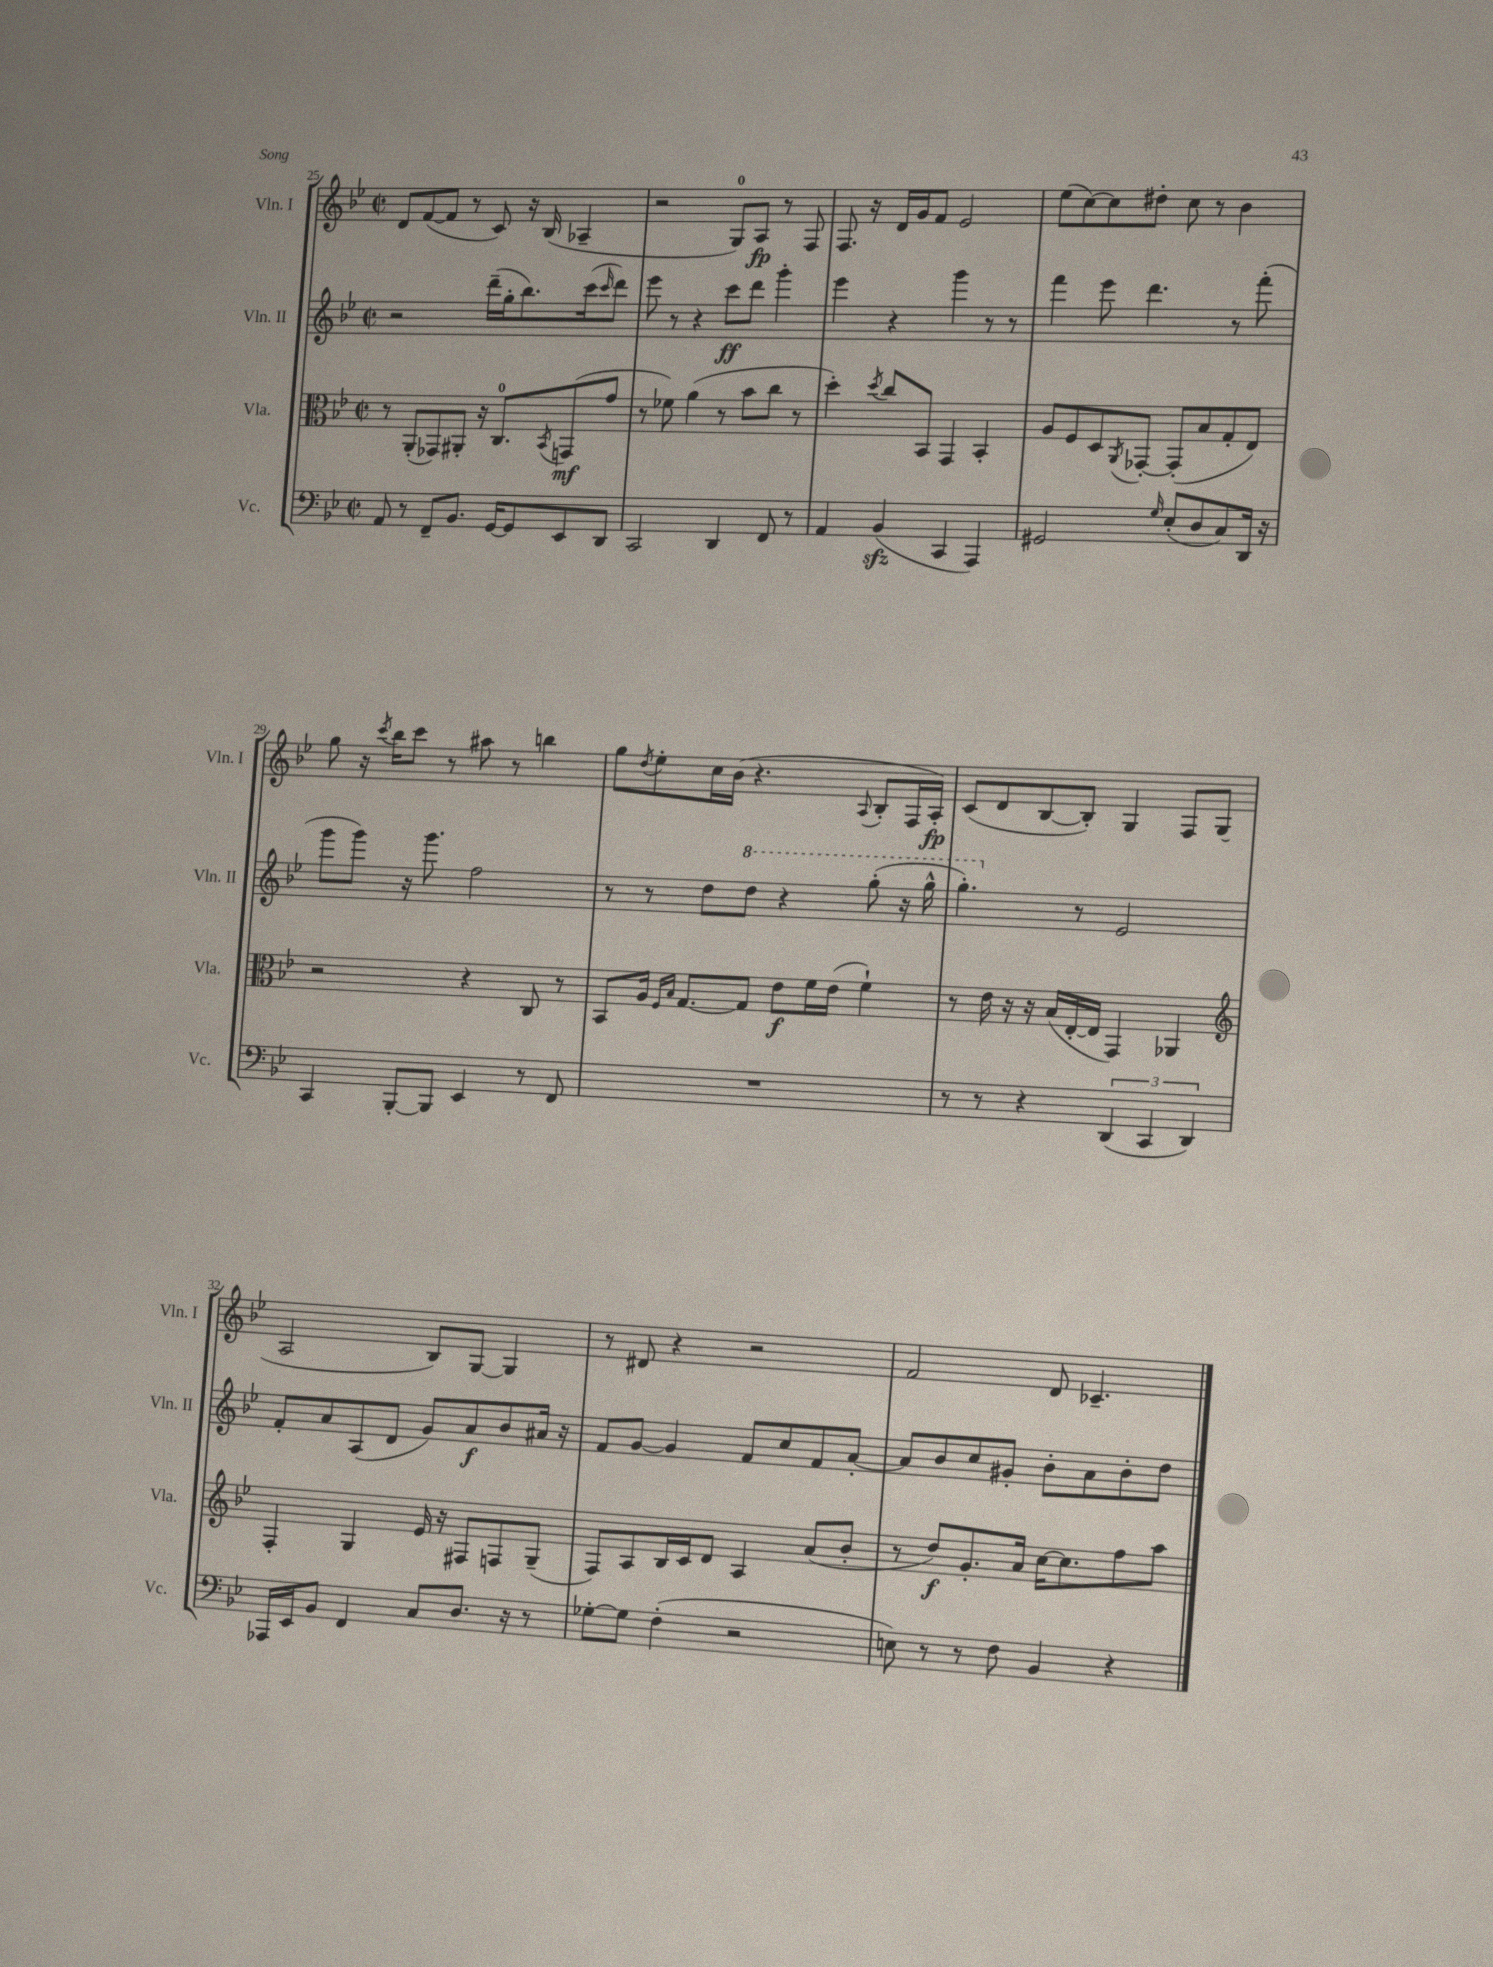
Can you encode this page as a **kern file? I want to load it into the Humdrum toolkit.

**kern	**kern	**kern	**kern
*staff4	*staff3	*staff2	*staff1
*clefF4	*clefC3	*clefG2	*clefG2
*k[b-e-]	*k[b-e-]	*k[b-e-]	*k[b-e-]
*M2/2	*M2/2	*M2/2	*M2/2
*met(c|)	*met(c|)	*met(c|)	*met(c|)
8AA/	8r	2r	8d/L
8r	(8AA'/L	.	([8f/
8FF~/L	8GG-/)	.	8f/]J
8.BB-/J	8AA#'/J	.	8r
.	16r	(16ddd~\LL	8c/)
[16GG/LK	8.C/L	16gg'\J	.
8GG/]	.	8.bb-\)	16r
.	.	.	(16B-/
.	8qBB-/	.	.
8EE-/	(8GG/	.	4A-~/
.	.	(16ccc\k	.
.	.	16qqccc/	.
8DD/J	8g/J	8ddd\J)	.
=	=	=	=
2CC/	8r	8eee-\	2r
.	8f-\)	8r	.
.	(4a\	4r	.
4DD/	8r	8ccc\L	8G/L)
.	8b-\L	8ddd\J	8A/J
8FF/	8cc\J	4ggg'\	8r
8r	8r	.	8F/
=	=	=	=
4AA/	4dd'\)	4eee-\	8.F/
.	.	.	16r
.	8qdd/	.	.
(4BB-/	8cc/L	4r	16d/LL
.	.	.	16g/J
.	8BB-/J	.	8f/J
4CC/	4GG/	4ggg\	2e-/
4AAA/)	4BB-'/	8r	.
.	.	8r	.
=	=	=	=
2GG#/	8A/L	4fff\	(8ee-\L
.	8F/	.	[8cc\)
.	8D/	8eee-\	8cc\]
.	8qAA/	.	.
.	[8GG-'/J	4.ddd\	8dd#'\J
16qqG/	.	.	.
(8E-'/L	(8GG-'/]L	.	8cc\
8D/	8B-/	.	8r
8C/)	8G'/	8r	4b-\
16DD/Jk	8E-/J)	(8fff'\	.
16r	.	.	.
=	=	=	=
4CC/	2r	8ggg\L	8gg\
.	.	8ggg\J)	16r
.	.	.	8qccc/
.	.	.	16bb-\LK
[8BBB-'/L	.	16r	8ccc\J
.	.	8.ggg\	.
8BBB-/]J	.	.	8r
4EE-/	4r	2ff\	8aa#\
.	.	.	8r
8r	8C/	.	4bb\
8FF/	8r	.	.
=	=	=	=
1r	8BB-/L	8r	8gg\L
.	.	.	8qdd/
.	16A/Jk	8r	8ee-'\
.	16qqF/LL	.	.
.	16qqB-/JJ	.	.
.	[8.G/L	.	.
.	.	8dd\L	16cc\L
.	.	.	(16b-\JJ
.	8G/]J	8ddd\J	4.r
.	8e-\L	4r	.
.	16f\L	.	.
.	(16e-\JJ	.	.
.	.	.	8qqA/
.	4f`\)	(8ggg'\	8B-'/L
.	.	16r	16F/L
.	.	16ggg^^\	16A'/JJ)
=	=	=	=
8r	8r	4.ggg'\)	(8c/L
8r	16e-\	.	8d/
.	16r	.	.
4r	16r	.	[8B-/
.	(16B-/LL	.	.
.	[16E-'/	8r	8B-'/]J)
.	16E-/]JJ	.	.
(6DD/	4GG/)	2e-/	4G/
6CC/	.	.	.
.	4AA-/	.	8F/L
6DD/)	.	.	.
.	.	.	(8G/J
=	=	=	=
*	*clefG2	*	*
16AAA-/LL	4F'/	8f'/L	2A/
16EE-/J	.	.	.
8BB-/J	.	8a/	.
4FF/	4G/	(8A/	.
.	.	8d/J	.
8C/L	16e-/	8g/L)	8B-/L)
.	16r	.	.
8.D/J	8F#/L	8a/	[8G/J
.	8F/	8b-/	4G/]
16r	.	.	.
8r	(8G~/J	16a#/Jk	.
.	.	16r	.
=	=	=	=
[8G-'\L	8F/L)	8f/L	8r
8G-\]J	8A/	[8g/J	8d#/
(4F'\	16B-/L	4g/]	4r
.	16c/J	.	.
.	8d/J	.	.
2r	4A/	8f/L	2r
.	.	8cc/	.
.	(8a/L	8f/	.
.	8b-'/J	[8a'/J	.
=	=	=	=
8E\)	8r	8a/]L	2f/
8r	8dd/L)	8b-/	.
8r	8.g'/	8cc/	.
8F\	.	8g#'/J	.
.	16a/Jk	.	.
4BB-/	[16cc\LK	8b-'\L	8d/
.	8.cc\]	.	.
.	.	8a\	4.c-~/
4r	8ff\	8b-'\	.
.	8aa\J	8dd\J	.
==	==	==	==
*-	*-	*-	*-
